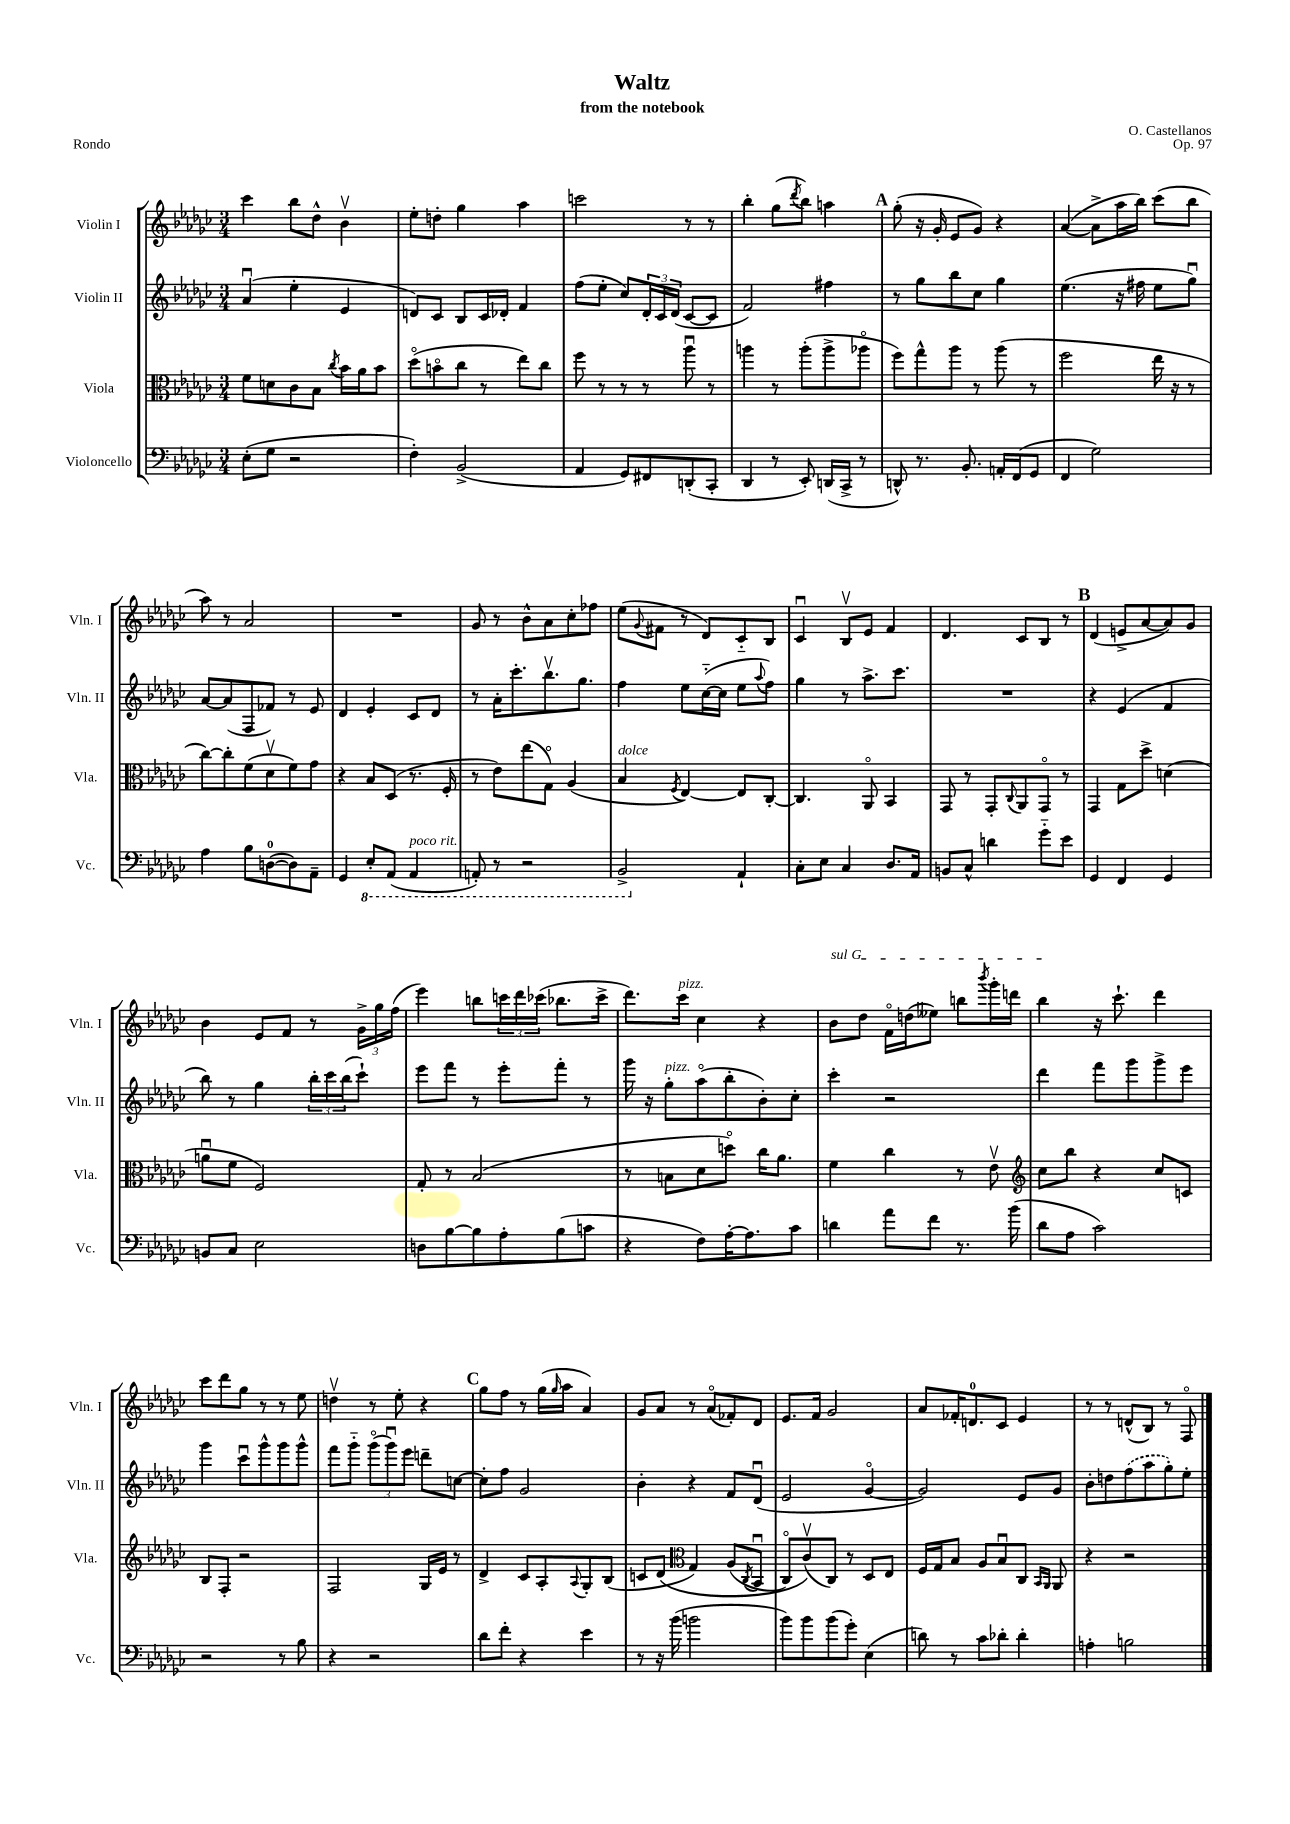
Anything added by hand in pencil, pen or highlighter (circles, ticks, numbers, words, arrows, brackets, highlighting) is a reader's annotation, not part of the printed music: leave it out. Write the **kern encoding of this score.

**kern	**kern	**kern	**kern
*staff4	*staff3	*staff2	*staff1
*clefF4	*clefC3	*clefG2	*clefG2
*k[b-e-a-d-g-c-]	*k[b-e-a-d-g-c-]	*k[b-e-a-d-g-c-]	*k[b-e-a-d-g-c-]
*M3/4	*M3/4	*M3/4	*M3/4
(8E-'	8f	(4a-u	4ccc-
8G-	8d	.	.
2r	8c-	4ee-'	8bb-
.	8B-	.	8dd-^^
.	8qcc-	.	.
.	16b-	4e-	4b-v
.	16a-	.	.
.	8b-	.	.
=	=	=	=
4F')	(8dd-o	8d)	8ee-'
.	8bo	8c-	8dd'
(2BB-^	8cc-	8B-	4gg-
.	8r	16c-	.
.	.	16d-'	.
.	8ee-)	4f	4aa-
.	8cc-	.	.
=	=	=	=
4AA-	8ff	(8ff	2ccc
.	8r	8ee-'	.
8GG-)	8r	8cc-)	.
8FF#	8r	24d-'	.
.	.	24c-	.
.	.	(24d-	.
(8DD'	8aa-u	[8c-	8r
8CC-'	8r	8c-]	8r
=	=	=	=
4DD-	4aa	2f)	4bb-'
8r	8r	.	(8gg-
.	.	.	8qddd-
8EE-')	(8aa'	.	8bb-)
(16DD	8aa^	4ff#	4aa
16CC-^	.	.	.
8r	8aa-o	.	.
=	=	=	=
8DD^^)	8ff)	8r	(8gg-'
8.r	8gg-^^	8gg-	16r
.	.	.	16g-'
.	8aa-	8bb-	8e-
8.BB-'	.	.	.
.	8r	8cc-	8g-)
16AA'	(8aa-	4gg-	4r
(16FF	.	.	.
8GG-	8r	.	.
=	=	=	=
4FF	2ff	(4.ee-	([4a-
2G-)	.	.	8a-^]
.	.	16r	16aa-
.	.	16ff#	16bb-)
.	16ee-	8ee-	(8ccc-
.	16r	.	.
.	8r	8gg-u)	8bb-
=	=	=	=
4A-	[8cc-)	[8a-	8aa-)
.	8cc-']	(8a-]	8r
8B-	(8f	8F	2a-
([8D	8d-v	8f-)	.
8D])	8f)	8r	.
8AA-~	8g-	8e-	.
=	=	=	=
4GG-	4r	4d-	2.r
8EE-'	8B-	4e-'	.
(8AAA-	(8D-	.	.
4AAA-	8.r	8c-	.
.	.	8d-	.
.	16F'	.	.
=	=	=	=
8AAA')	8r	8r	8g-
8r	8e-)	16a-'	8r
.	.	8.ccc-'	.
2r	(8ee-	.	8b-^^
.	8G-o)	8.bb-v	8a-
.	(4A-	.	8cc-'
.	.	8.gg-	.
.	.	.	8ff-
=	=	=	=
2BBB-^	4B-	4ff	(8ee-
.	.	.	8qqg-
.	.	.	8f#
.	8qF	.	.
.	[4E-)	8ee-	8r
.	.	([16cc-'~	8d-)
.	.	16cc-]	.
4AA-`	8E-]	8ee-	8c-'~
.	.	8qqaa-	.
.	[8C-'	8ff)	8B-
=	=	=	=
8C-'	4.C-]	4gg-	4c-u
8E-	.	.	.
4C-	.	8r	8B-v
.	8AA-o	8.aa-^	8e-
8.D-	4BB-	.	4f
.	.	8.ccc-	.
16AA-	.	.	.
=	=	=	=
8BB	8GG-	2.r	4.d-
8C-^^	8r	.	.
4d	8GG-'	.	.
.	8qqC-	.	.
.	8AA-	.	8c-
8g-'~	8GG-o	.	8B-
8e-	8r	.	8r
=	=	=	=
4GG-	4GG-	4r	(4d-
4FF	8G-	(4e-	8e^
.	8dd-^	.	[8a-
4GG-	(4d	4f	8a-])
.	.	.	8g-
=	=	=	=
8BB	8au	8bb-)	4b-
8C-	8f	8r	.
2E-	2F)	4gg-	8e-
.	.	.	8f
.	.	24bb-'	8r
.	.	24ccc-	.
.	.	(24bb-	.
.	.	8ccc-`)	24g-^
.	.	.	24gg-
.	.	.	(24ff
=	=	=	=
8D	8G-'	8eee-	4eee-)
[8B-	8r	8fff	.
8B-]	(2B-	8r	8bb
8A-'	.	8eee-'	24ccc
.	.	.	24ddd-
.	.	.	(24ccc-
(8B-	.	8fff'	8.bb-
8c	.	8r	.
.	.	.	16ccc-^
=	=	=	=
4r	8r	16ggg-	8.ddd-)
.	.	16r	.
.	8B	8gg-'	.
.	.	.	16ccc-
8F)	8d-	(8aa-o	4cc-
[16A-'	8ddo)	8bb-'	.
8.A-]	.	.	.
.	16cc-	8b-')	4r
.	8.a-	.	.
8c-	.	8cc-'	.
=	=	=	=
4d	4f	4ccc-'	8b-
.	.	.	8dd-
8a-	4cc-	2r	16fo
.	.	.	(16dd
8f	.	.	8ee--)
8.r	8r	.	8bb
.	.	.	8qbbb-
.	8e-v	.	16ggg-'
(16b-	.	.	16ddd
=	=	=	=
*	*clefG2	*	*
8d-	8cc-	4ddd-	4bb-
8A-	8bb-	.	.
2c-)	4r	8fff	16r
.	.	.	8.ccc-`
.	.	8ggg-	.
.	8cc-	8ggg-^	4ddd-
.	8c	8eee-	.
=	=	=	=
2r	8B-	4ggg-	8ccc-
.	8F'	.	8ddd-
.	2r	8ccc-u	8gg-
.	.	8ggg-^^	8r
8r	.	8ggg-	8r
8B-	.	8ggg-^^	8ee-
=	=	=	=
4r	2F	8fff	4ddv
.	.	8ggg-'~	.
2r	.	(12ggg-o	8r
.	.	12ggg-u)	.
.	.	.	8ee-'
.	.	12eee-	.
.	16G-	8ddd~	4r
.	16e-	.	.
.	8r	[8cc	.
=	=	=	=
8d-	4d-^	8cc']	8gg-
8f'	.	8ff	8ff
4r	8c-	2g-	8r
.	8A-'	.	(16gg-
.	.	.	16qqgg-
.	.	.	16aa-
.	8qqA-	.	.
4e-	8G-'	.	4a-)
.	(8B-	.	.
=	=	=	=
8r	8c	4b-'	8g-
16r	&(8d-	.	8a-
(16b-	.	.	.
*	*clefC3	*	*
2b	4G-)	4r	8r
.	.	.	(8a-o
.	(8A-	8f	8f-')
.	8qC-	.	.
.	8BB-u	(8d-u	8d-
=	=	=	=
8b-)	8C-o)	2e-	8.e-
8b-	(8c-v&)	.	.
.	.	.	16f
(8b-	8C-)	.	2g-
8g-')	8r	.	.
(4E-	8D-	[4g-o	.
.	8E-	.	.
=	=	=	=
8d)	16F	2g-])	8a-
.	16G-	.	.
8r	8B-	.	16f-'
.	.	.	8.d
8c-	8A-	.	.
8d-'	8B-u	.	8c-
4d-'	8C-	8e-	4e-
.	16qqBB-	.	.
.	16qqAA-	.	.
.	8AA-	8g-	.
=	=	=	=
4A'	4r	8b-'	8r
.	.	8dd	8r
2B	2r	(8ff	(8d^^
.	.	8aa-	8B-)
.	.	8gg-')	8r
.	.	8ee-'	8Fo
==	==	==	==
*-	*-	*-	*-
